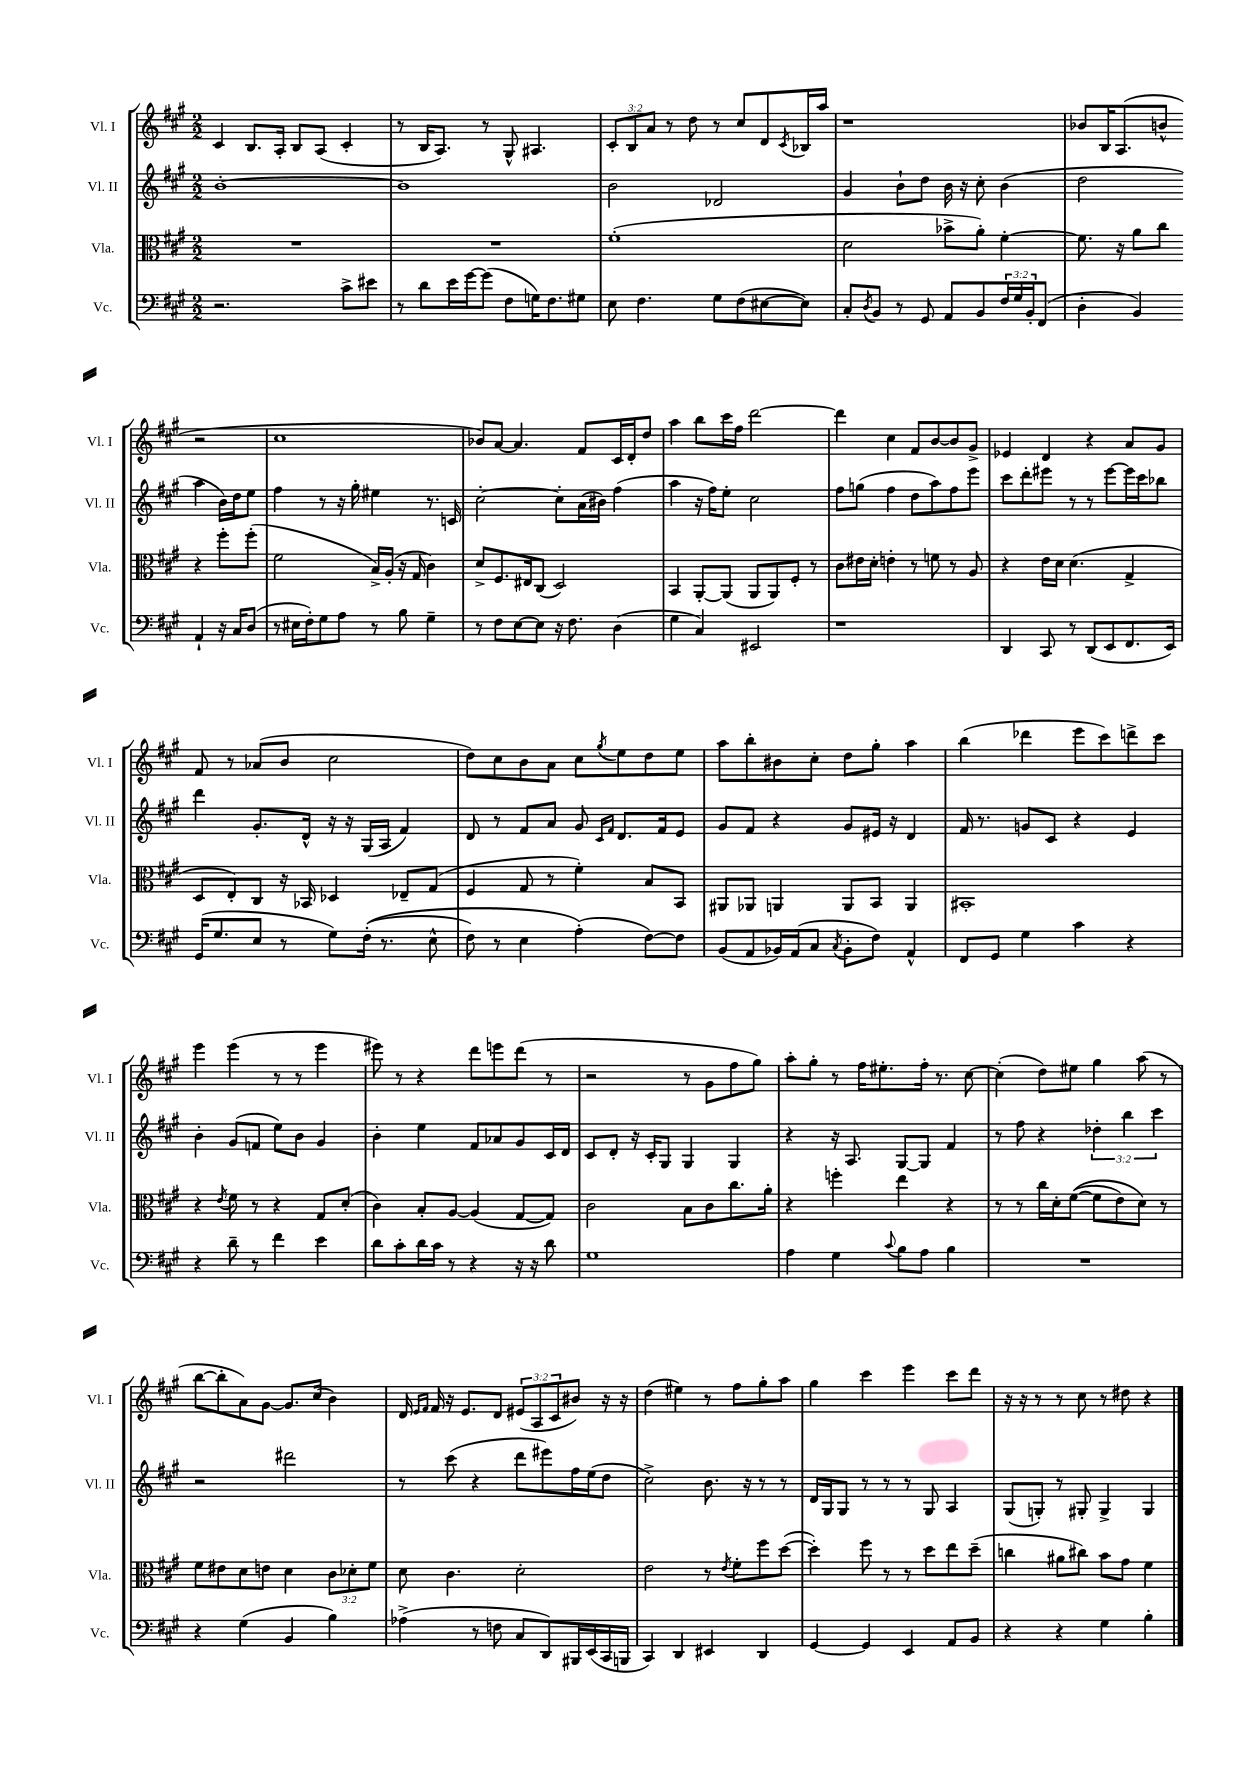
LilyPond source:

<<
\new StaffGroup <<
\new Staff = "s0" \with { instrumentName = "Vl. I" shortInstrumentName = "Vl. I" } {
    \clef treble \key a \major \numericTimeSignature \time 2/2 \override Staff.TupletNumber.text = #tuplet-number::calc-fraction-text
    cis'4 b8. a16-. b8 a8( cis'4-. |
    r8 b16 a8.) r8 gis8-^ ais4. |
    \tuplet 3/2 { cis'8-. b8 a'8 } r8 d''8 r8 cis''8 d'8 \acciaccatura { cis'8 } bes16 a''16 |
    r1 |
    bes'8 b16 a8.( b'8-^ r2 |
    cis''1 |
    bes'8) a'8~ a'4. fis'8 cis'16 d'16-. d''8 |
    a''4 b''8 cis'''16 fis''16 d'''2~ |
    d'''4 cis''4 fis'8 b'8~ b'8 gis'8-> |
    ees'4 d'4 r4 a'8 gis'8 |
    fis'8 r8 aes'8( b'8 cis''2 |
    d''8) cis''8 b'8 a'8 cis''8 \acciaccatura { gis''8 } e''8 d''8 e''8 |
    a''8 b''8-. bis'8 cis''8-. d''8 gis''8-. a''4 |
    b''4( des'''4 e'''8 cis'''8) d'''8-> cis'''8 |
    e'''4 e'''4( r8 r8 e'''4 |
    eis'''8) r8 r4 d'''8 e'''8 d'''8( r8 |
    r2 r8 gis'8 fis''8 gis''8) |
    a''8-. gis''8-. r8 fis''16 eis''8.-. fis''16-. r8. cis''8~ |
    cis''4-.( d''8) eis''8 gis''4 a''8( r8 |
    b''8~ b''8-. a'8) gis'8~ gis'8. cis''16( b'4) |
    d'16 \grace { e'16 fis'16 } fis'16 r16 e'8. d'8 \tuplet 3/2 { eis'8( a8 cis'8 } bis'8) r16 r16 |
    d''4( eis''4) r8 fis''8 gis''8-. a''8 |
    gis''4 cis'''4 e'''4 cis'''8 d'''8 |
    r16 r16 r8 r8 cis''8 r8 dis''8 r4 \bar "|." |
}
\new Staff = "s1" \with { instrumentName = "Vl. II" shortInstrumentName = "Vl. II" } {
    \clef treble \key a \major \numericTimeSignature \time 2/2 \override Staff.TupletNumber.text = #tuplet-number::calc-fraction-text
    b'1~-. |
    b'1 |
    b'2 des'2 |
    gis'4 b'8-! d''8 b'16 r16 cis''8-. b'4( |
    d''2 a''4 b'16) d''16 e''8 |
    fis''4 r8 r16 gis''16-. eis''4 r8. c'16 |
    cis''2~-. cis''8-. a'16( bis'16) fis''4( |
    a''4 r16 fis''16) e''8-. cis''2 |
    fis''8 g''8( fis''4 d''8 a''8) fis''8 e'''8 |
    cis'''8 d'''8-. eis'''8 r8 r8 eis'''8~ eis'''16 cis'''16 bes''8 |
    d'''4 gis'8.-. d'16-^ r16 r16 gis16( a16 fis'4) |
    d'8 r8 fis'8 a'8 gis'8 \grace { cis'16 fis'16 } d'8. fis'16 e'8 |
    gis'8 fis'8 r4 gis'8 eis'16 r16 d'4 |
    fis'16 r8. g'8 cis'8 r4 e'4 |
    b'4-. gis'8( f'8 e''8) b'8 gis'4 |
    b'4-. e''4 fis'8 aes'8 gis'8 cis'16 d'16 |
    cis'8 d'8-. r16 cis'16-. gis8 gis4 gis4 |
    r4 r16 a8. gis8~ gis8 fis'4 |
    r8 fis''8 r4 \tuplet 3/2 { des''4-. b''4 cis'''4 } |
    r2 dis'''2 |
    r8 cis'''8( r4 d'''8 eis'''8) fis''16 e''16( d''8 |
    cis''2->) b'8. r16 r8 r8 |
    d'16 gis16 gis8 r8 r8 r8 gis8 a4 |
    gis8( g8-.) r8 gis8-. gis4-> gis4 \bar "|." |
}
\new Staff = "s2" \with { instrumentName = "Vla." shortInstrumentName = "Vla." } {
    \clef alto \key a \major \numericTimeSignature \time 2/2 \override Staff.TupletNumber.text = #tuplet-number::calc-fraction-text
    R1 |
    R1 |
    fis'1-.( |
    d'2 bes'8-> a'8-.) fis'4~-. |
    fis'8. r16 a'8 cis''8 r4 fis''8-. fis''8-.( |
    fis'2 b16->) a16-.( r16 gis16 cis'4) |
    d'8-> fis8. eis16 cis8( d2) |
    b,4 a,8~-. a,8( a,8 a,8) fis8-. r8 |
    cis'8 eis'16 d'16-. e'4-. r8 f'8 r8 a8 |
    r4 e'16 d'16 d'4.( gis4-> |
    d8 e8-.) cis8 r16 bes,16 des4 ees8-- gis8( |
    fis4 gis8 r8 fis'4-.) b8 b,8 |
    ais,8 aes,8 a,4 a,8 b,8 a,4 |
    bis,1-. |
    r4 \acciaccatura { e'8 } fis'8 r8 r4 gis8 d'8-.( |
    cis'4) b8-. a8~ a4( gis8~ gis8) |
    cis'2 b8 cis'8 cis''8. a'16-. |
    r4 f''4-. e''4 r4 |
    r8 r8 cis''16 d'16-. fis'8~(\( fis'8 e'8) d'8\) r8 |
    fis'8 eis'8 d'8 e'8 d'4 \tuplet 3/2 { cis'8 des'8-. fis'8 } |
    d'8 cis'4. d'2-. |
    e'2 r8 \acciaccatura { e'8 } fis'8-. fis''8 d''8~( |
    d''4-.) fis''8 r8 r8 d''8 e''8 d''8--( |
    c''4 ais'8 cis''8) b'8 gis'8 fis'4 \bar "|." |
}
\new Staff = "s3" \with { instrumentName = "Vc." shortInstrumentName = "Vc." } {
    \clef bass \key a \major \numericTimeSignature \time 2/2 \override Staff.TupletNumber.text = #tuplet-number::calc-fraction-text
    r2. cis'8-> eis'8 |
    r8 d'8 e'16 gis'16~ gis'8( fis8 g16) fis8. gis8 |
    e8 fis4. gis8 fis8( eis8~ eis8) |
    cis8-. \acciaccatura { d8 } b,8 r8 gis,8 a,8 b,8 \tuplet 3/2 { fis16 gis16 b,16-. } fis,8( |
    d4-. b,4) a,4-! r16 cis16 d8( |
    r8 eis16 fis16-.) gis8 a8 r8 b8 gis4-- |
    r8 fis8 e8~ e8 r16 fis8. d4( |
    gis4 cis4) eis,2 |
    r1 |
    d,4 cis,8 r8 d,8( e,8 fis,8. e,16) |
    gis,16( gis8. e8 r8 gis8) fis16-.(\( r8. e8-^ |
    fis8) r8 e4 a4-.(\) fis8~) fis8 |
    b,8( a,8 bes,16) a,16( cis8 \acciaccatura { cis8 } bes,8-. fis8) a,4-^ |
    fis,8 gis,8 gis4 cis'4 r4 |
    r4 d'8-- r8 fis'4 e'4 |
    d'8 cis'8-. d'16 cis'16 r8 r4 r16 r16 d'8 |
    gis1 |
    a4 gis4 \appoggiatura { cis'8 } b8 a8 b4 |
    R1 |
    r4 gis4( b,4 b4) |
    aes4->( r8 f8 cis8 d,8) bis,,16 e,16( cis,16 b,,16 |
    cis,4) d,4 eis,4 d,4 |
    gis,4~ gis,4 e,4 a,8 b,8 |
    r4 r4 gis4 b4-. \bar "|." |
}
>>
>>
\layout { \context { \Score \remove "Bar_number_engraver" } }
